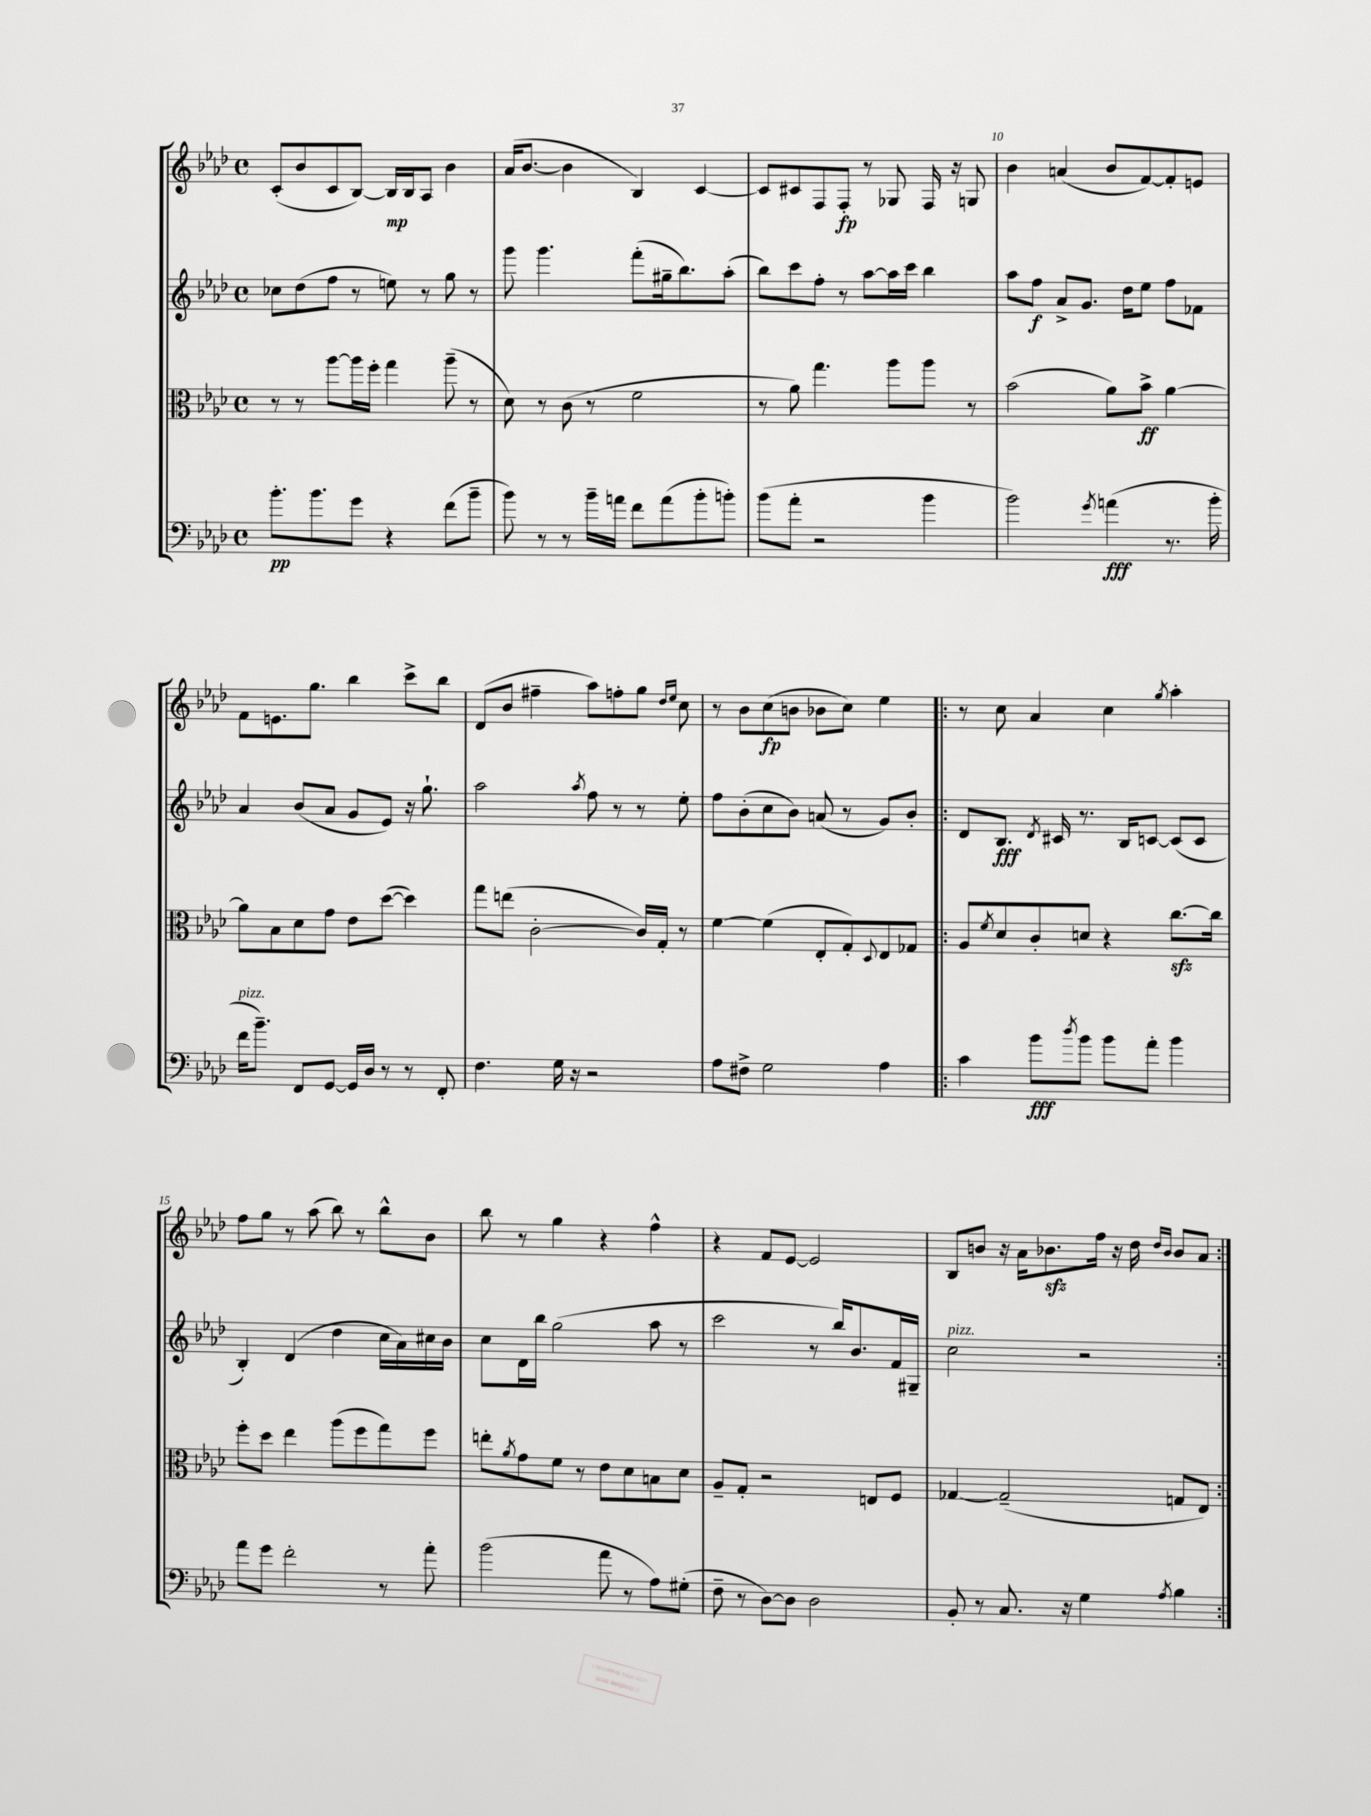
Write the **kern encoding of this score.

**kern	**kern	**kern	**kern
*staff4	*staff3	*staff2	*staff1
*clefF4	*clefC3	*clefG2	*clefG2
*k[b-e-a-d-]	*k[b-e-a-d-]	*k[b-e-a-d-]	*k[b-e-a-d-]
*M4/4	*M4/4	*M4/4	*M4/4
*met(c)	*met(c)	*met(c)	*met(c)
8.b-'\L	8r	8cc-\L	(8c'/L
.	8r	(8dd-\	8b-/
8.b-\	.	.	.
.	[8aa-\L	8ff\J	8c/
8g\J	16aa-\]L	8r	[8B-/J)
.	16ff'\JJ	.	.
4r	4gg\	8ee\)	16B-/]LL
.	.	.	16B-/J
.	.	8r	8A-/J
(8f\L	(8aa-~\	8gg\	4b-\
8b-~\J	8r	8r	.
=	=	=	=
8b-\)	8d-\)	8ggg\	(16a-/LK
.	.	.	[8.b-/J
8r	8r	4.ggg\	.
8r	(8c\	.	4b-\]
16b-~\LL	8r	.	.
16a\JJ	.	.	.
8f\L	2f\	(8fff'\L	4B-/)
(8a\	.	16gg#~\k	.
.	.	8.bb-\)	.
8b-'\	.	.	[4c/
8b'\J)	.	(8aa-'\J	.
=	=	=	=
(8b-\L	8r	8bb-\L)	8c/]L
8a-'\J	8a-\)	8ccc\	8c#/
2r	4.gg\	8ff'\J	8F/
.	.	8r	8F'/J
.	.	[8aa-\L	8r
.	8aa-\L	16aa-\]L	8G-/
.	.	16ccc\JJ	.
4b-\	8aa-\J	4bb-\	16F/
.	.	.	16r
.	8r	.	8G/
=	=	=	=
2b-\)	(2b-\	8aa-\L	4b-\
.	.	8ff\J	.
.	.	8a-^/L	(4a/
.	.	8.g/J	.
8qg/	.	.	.
(4a\	8a-\L)	.	8b-/L
.	.	16dd-\LK	.
.	8b-^\J	8ee-\J	[8f/)
8.r	[4a-\	8ff\L	8f'/]
.	.	8f-\J	8e/J
16b-'\	.	.	.
=	=	=	=
16f\LK	8a-\]L	4a-/	8f\L
8.b-~\J)	.	.	.
.	8B-\	.	8.e\
8FF/L	8d-\	(8b-/L	.
.	.	.	8.gg\J
[8GG/J	8g\J	8a-/J	.
16GG/]LL	8e-\L	8g/L	4bb-\
16D-/JJ	.	.	.
8r	([8dd-\J	8e-/J)	.
8r	4dd-\])	16r	8ccc^\L
.	.	8.gg`\	.
8FF'/	.	.	8bb-\J
=	=	=	=
4.F\	8gg\L	2aa-\	(8d-/L
.	(8ee\J	.	8b-/J
.	[2c'\	.	4ff#~\
16G\	.	.	.
16r	.	.	.
.	.	8qaa-/	.
2r	.	8ff\	8aa-\L)
.	.	8r	8ff'\
.	16c/]LL)	8r	8gg\J
.	16G'/JJ	.	.
.	.	.	16qqdd-/LL
.	.	.	16qqee-/JJ
.	8r	8ee-'\	8cc\
=	=	=	=
8A-\L	[4f\	8ff\L	8r
8F#^\J	.	(8b-'\	8b-\L
2G\	(4f\]	8cc\	(8cc\
.	.	8b-\J)	8b\J
.	8E-'/L	(8a/	8b-\L
.	8G'/)	8r	8cc\J)
.	8qqD-/	.	.
4A-\	8E-/	8g/L)	4ee-\
.	8G-/J	8b-'/J	.
=!|:	=!|:	=!|:	=!|:
4c\	8A-/L	8d-/L	8r
.	8qf/	.	.
.	8d-/	8.B-/J	8cc\
8b-\L	8c'/	.	4a-/
.	.	8qd-/	.
.	.	16c#/	.
8qdd-/	.	.	.
8b-\J	8d/J	8.r	.
8b-\L	4r	.	4cc\
.	.	16B-/LK	.
8a-'\J	.	[8c/J	.
.	.	.	8qgg/
4b-\	[8.cc\L	(8c/]L	4aa-'\
.	.	8c/J	.
.	16cc\]Jk	.	.
=	=	=	=
8a-\L	8ff'\L	4B-'/)	8ff\L
8g\J	8dd-\J	.	8gg\J
2f'\	4ee-\	(4d-/	8r
.	.	.	(8aa-\
.	(8aa-\L	4dd-\	8bb-\)
.	8ff\	.	8r
8r	8gg\)	16cc\LL	8bb-^^\L
.	.	16a-\)	.
8a-'\	8ff\J	16cc#\	8b-\J
.	.	16b-\JJ	.
=	=	=	=
(2b-\	8ee'\L	8cc\L	8bb-\
.	8qa-/	.	.
.	8g\	16d-\L	8r
.	.	16bb-\JJ	.
.	8f\J	(2gg\	4gg\
.	8r	.	.
8a-\	8e-\L	.	4r
8r	8d-\	.	.
8A-\L)	8B\	8aa-\	4ff^^\
(8G#'\J	8d-\J	8r	.
=	=	=	=
8F~\	8A-~/L	2ccc\	4r
8r	8G'/J	.	.
[8D-\L)	2r	.	8f/L
8D-\]J	.	.	[8e-/J
2D-\	.	8r	2e-/]
.	.	16bb-/LK)	.
.	.	8.b-/	.
.	8E/L	.	.
.	8F/J	16f/L	.
.	.	16G#~/JJ	.
=	=	=	=
8BB-'/	[4G-/	2cc\	8B-/L
8r	.	.	8b/J
8.C/	(2G-~/]	.	16r
.	.	.	16a-\LK
.	.	.	8.b-\
16r	.	.	.
4G\	.	2r	.
.	.	.	16ff\Jk
.	.	.	16r
.	.	.	16dd-\
.	.	.	16qqdd-/LL
8qA-/	.	.	16qqb-/JJ
4B-\	8G/L	.	8b-/L
.	8E-/J)	.	8a-/J
==:|!	==:|!	==:|!	==:|!
*-	*-	*-	*-
